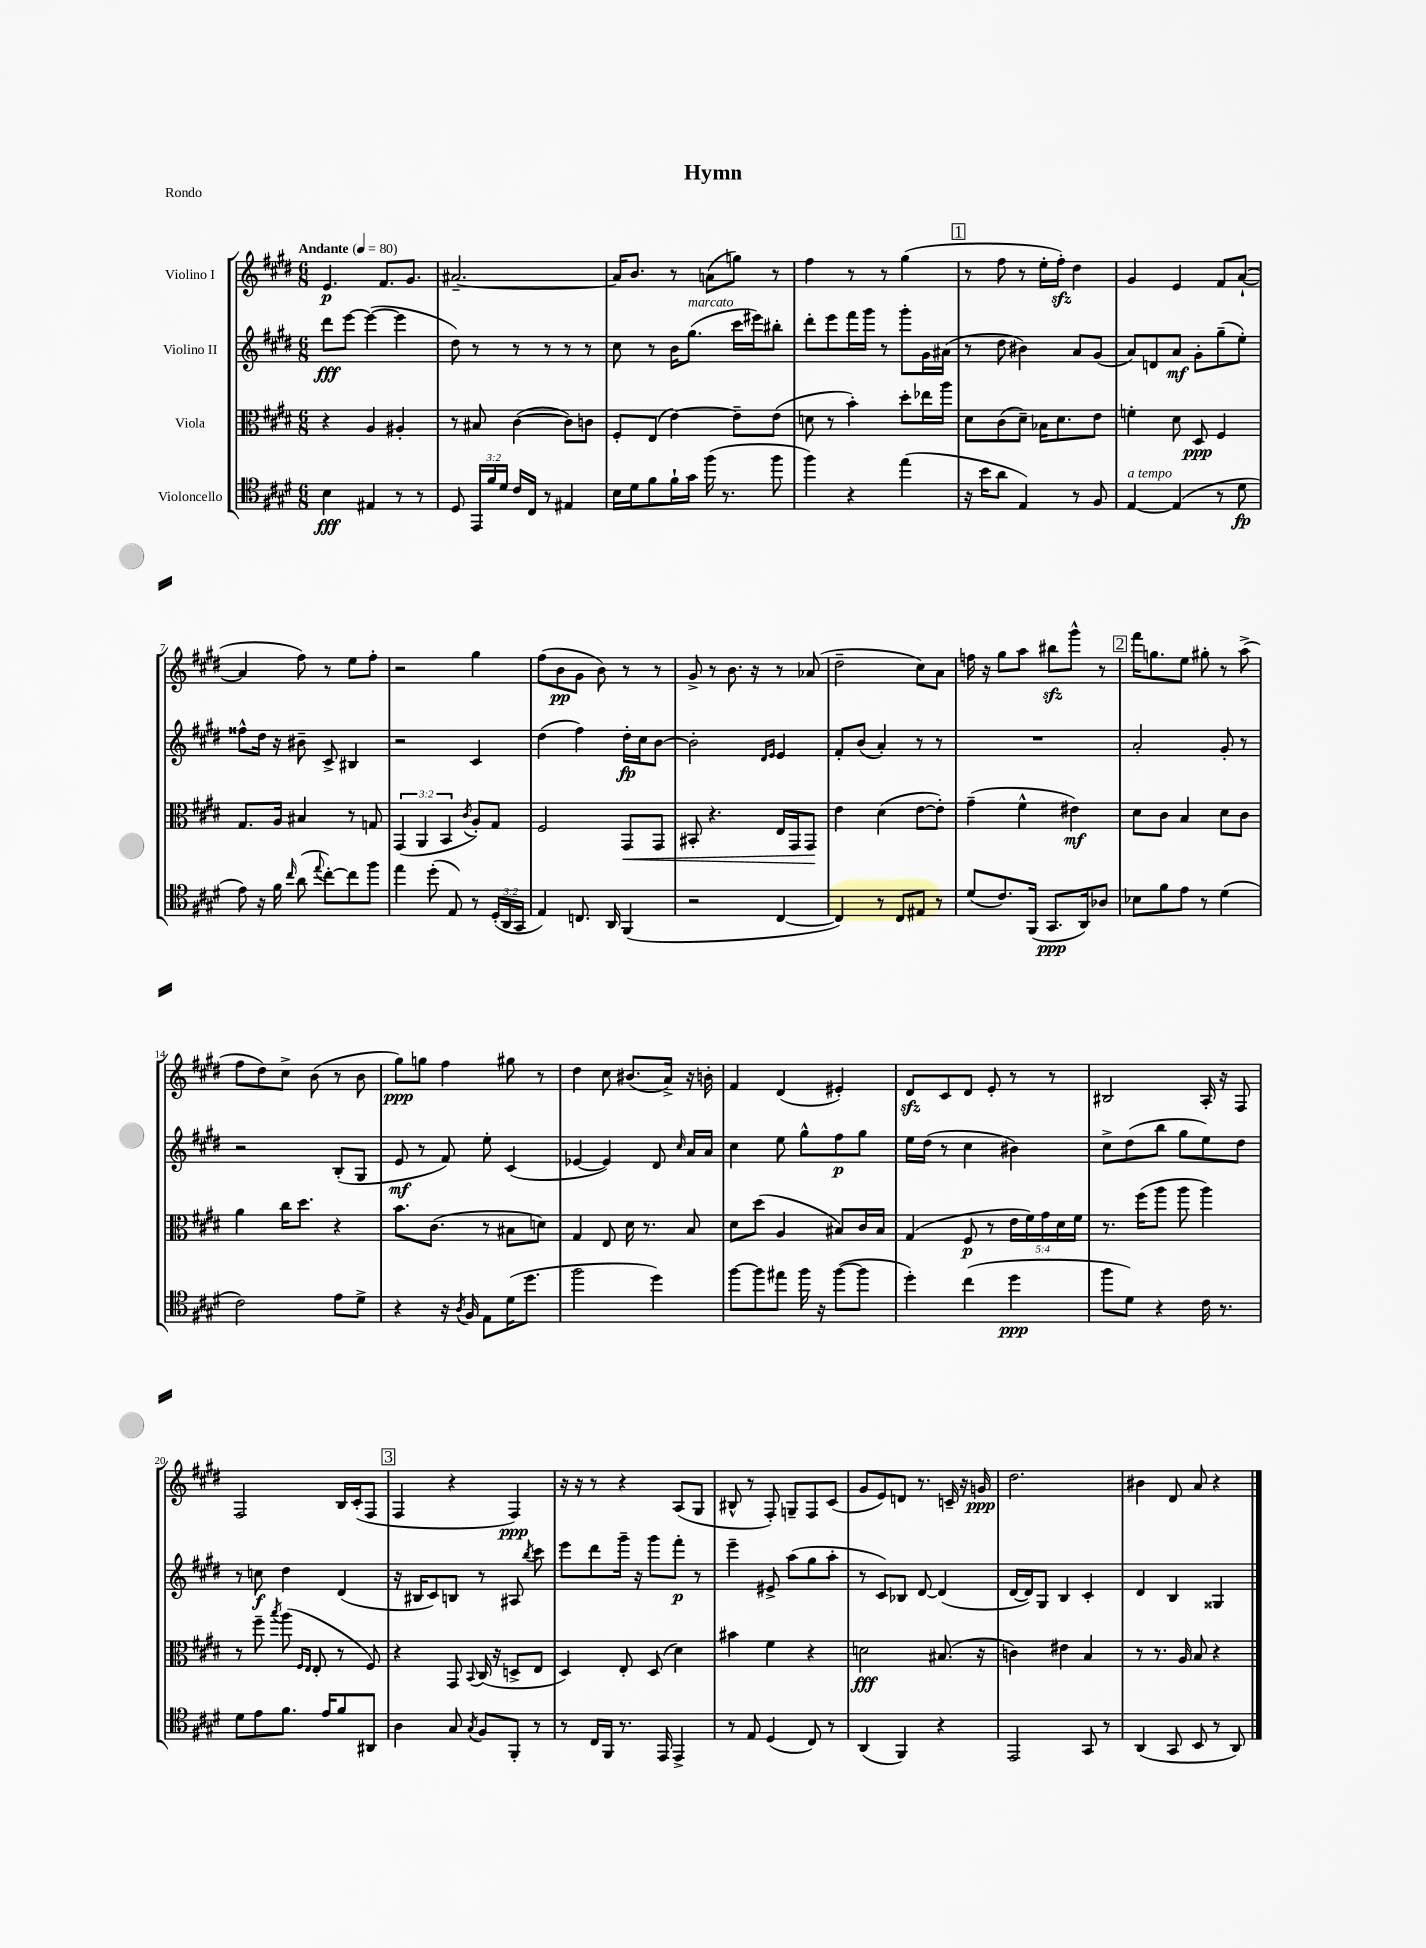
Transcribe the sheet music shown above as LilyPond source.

\header { title = "Hymn" piece = "Rondo" }
<<
\new StaffGroup <<
\new Staff = "s0" \with { instrumentName = "Violino I" } {
    \clef treble \key e \major \numericTimeSignature \time 6/8 \tempo "Andante" 4 = 80
    \autoBeamOff e'4.\p fis'8.[ gis'8.] |
    ais'2.~-- |
    ais'16[ b'8.] r8 a'8[( g''8]) r8 |
    fis''4 r8 r8 gis''4( |
    \mark \markup { \box "1" } r8 fis''8 r8 e''16[-. fis''16]-.\sfz) dis''4 |
    gis'4 e'4 fis'8[ a'8]~-!( |
    a'4 fis''8) r8 e''8[ fis''8]-. |
    r2 gis''4 |
    fis''8[( b'8\pp gis'8] b'8) r8 r8 |
    gis'8-> r8 b'8. r16 r8 aes'8( |
    dis''2-- cis''8[) a'8] |
    f''16 r16 gis''8[ a''8] bis''8[\sfz gis'''8]-^ r8 |
    \mark \markup { \box "2" } fis'''16[ g''8. e''8] gis''8-. r8 a''8->( |
    fis''8[ dis''8) cis''8]-> b'8( r8 b'8 |
    gis''8[\ppp) g''8] fis''4 gis''8 r8 |
    dis''4 cis''8 bis'8.[( a'16]->) r16 b'16-. |
    fis'4 dis'4( eis'4-.) |
    dis'8[\sfz cis'8 dis'8] e'8-. r8 r8 |
    bis2 a16-. r16 fis8 |
    fis2 b16[ cis'16-.( fis8] |
    \mark \markup { \box "3" } fis4 r4 fis4\ppp) |
    r16 r16 r8 r4 a8[( gis8] |
    bis8-^ r8 fis8-.) g8[-- fis8 cis'8]( |
    gis'8[ e'8) d'8] r8. c'16-- r16 g'16\ppp |
    dis''2. |
    bis'4 dis'8 a'8 r4 \bar "|." |
}
\new Staff = "s1" \with { instrumentName = "Violino II" } {
    \clef treble \key e \major \numericTimeSignature \time 6/8
    \autoBeamOff dis'''8[\fff e'''8]~ e'''4~( e'''4 |
    dis''8) r8 r8 r8 r8 r8 |
    cis''8 r8 b'16[ gis''8.]^\markup { \italic "marcato" }( cis'''16[ eis'''16) bis''8]-. |
    dis'''8[-. e'''8 fis'''16 gis'''16] r8 gis'''8[-. gis'16 ais'16]( |
    \mark \markup { \box "1" } r8 dis''8 bis'4) a'8[ gis'8]( |
    a'8[) d'8 a'8]\mf gis'8[-. gis''8--( e''8]-.) |
    fisis''8[-^ dis''16] r16 bis'8-- cis'8-> bis4 |
    r2 cis'4 |
    dis''4( fis''4) dis''16[-.\fp cis''16 b'8]~ |
    b'2-. \grace { dis'16[ e'16] } e'4 |
    fis'8[-. b'8]( a'4-.) r8 r8 |
    R2. |
    \mark \markup { \box "2" } a'2-. gis'8-. r8 |
    r2 b8[-.( gis8] |
    e'8\mf r8 fis'8) e''8-. cis'4( |
    ees'4~ ees'4) dis'8 \grace { cis''16 } a'16[ a'16] |
    cis''4 e''8 gis''8[-^ fis''8\p gis''8] |
    e''16[ dis''16]( r8 cis''4 bis'4) |
    cis''8[-> dis''8( b''8] gis''8[ e''8) dis''8] |
    r8 c''8\f dis''4 dis'4( |
    \mark \markup { \box "3" } r16 bis16[ cis'8) b8] r8 ais8 \acciaccatura { b''8 } cis'''8 |
    e'''8[ dis'''8 gis'''16]-- r16 gis'''8[ fis'''8]-.\p r8 |
    e'''4-- eis'8-> a''8[( gis''8 a''8]-. |
    r8 cis'8[) bes8] dis'8~ dis'4( |
    dis'16[~ dis'16) gis8] b4 cis'4-. |
    dis'4 b4 gisis4 \bar "|." |
}
\new Staff = "s2" \with { instrumentName = "Viola" } {
    \clef alto \key e \major \numericTimeSignature \time 6/8 \override Staff.TupletNumber.text = #tuplet-number::calc-fraction-text
    \autoBeamOff r4 a4 ais4-. |
    r8 bis8 cis'4~( cis'8[) c'8] |
    fis8[-. e8]( e'4~) e'8[-- e'8]( |
    d'8 r8 b'4-.) dis''8[-. ees''16 a''16] |
    \mark \markup { \box "1" } dis'8[ cis'8( dis'8]--) bes16[ dis'8. e'8] |
    f'4-. dis'8 dis8\ppp fis4 |
    gis8.[ a16] bis4 r8 g8 |
    \tuplet 3/2 { gis,4( a,4 b,4 } \acciaccatura { cis'8 } a8[-.) gis8] |
    fis2 gis,8[\< gis,8] |
    bis,8-. r4. e16[ gis,16 gis,8]\! |
    e'4 dis'4( e'8[~ e'8]-.) |
    gis'4--( fis'4-^ eis'4\mf) |
    \mark \markup { \box "2" } dis'8[ cis'8] b4 dis'8[ cis'8] |
    a'4 cis''16[ dis''8.] r4 |
    b'8.[ cis'8.]( r8 bis8[ d'8]) |
    gis4 e8 dis'16 r8. b8 |
    dis'8[ dis''8]( a4 bis8[) cis'16 bis16] |
    gis4( fis8\p r8 \tuplet 5/4 { e'16[ fis'16) gis'16 dis'16 fis'16] } |
    r8. fis''16[( a''8] a''8 a''4) |
    r8 fis''8-- \acciaccatura { b''8 } a''8( \grace { fis16[ e16] } e8-. r8 fis8) |
    \mark \markup { \box "3" } r4 gis,8 \appoggiatura { b,8 } cis16( r16 d8[-> e8] |
    dis4) e8-. dis8( dis'4) |
    bis'4 fis'4 r4 |
    d'2\fff bis8.( r16 |
    c'4) eis'4 b4 |
    r8 r8. a16 b8 r4 \bar "|." |
}
\new Staff = "s3" \with { instrumentName = "Violoncello" } {
    \clef tenor \key e \major \numericTimeSignature \time 6/8 \override Staff.TupletNumber.text = #tuplet-number::calc-fraction-text
    \autoBeamOff b4\fff eis4 r8 r8 |
    dis8 \tuplet 3/2 { e,16[ fis'16 dis'16] } cis'16[ cis16] r8 eis4 |
    b16[ dis'16 fis'8 fis'16-! gis'16] fis''16( r8. fis''8 |
    fis''4) r4 e''4( |
    \mark \markup { \box "1" } r16 b'16[ a'8] e4) r8 fis8 |
    e4~^\markup { \italic "a tempo" } e4( r8 dis'8\fp |
    e'8) r16 fis'16 \grace { cis''16 } a'8( \appoggiatura { e''8 } cis''8[~-.) cis''8 fis''8] |
    e''4 dis''8-.( e8) r8 \tuplet 3/2 { dis16[-.( a,16 gis,16] } |
    e4) c8. a,16 fis,4( |
    r2 cis4~ |
    cis4) r8 cis8[ eis8] r8 |
    dis'8[( cis'8.) fis,16]( gis,8.[\ppp a,16) aes8] |
    \mark \markup { \box "2" } bes8[ fis'8 e'8] r8 dis'4( |
    cis'2) e'8[ dis'8]-> |
    r4 r16 \acciaccatura { a8 } fis16 e8[ dis'16( dis''8.] |
    fis''2 dis''4) |
    fis''8[~ fis''8 eis''8] fis''16 r16 fis''8[~( fis''8] |
    dis''4-.) cis''4( dis''4\ppp |
    fis''8[ dis'8]) r4 cis'16 r8. |
    dis'8[ e'8 fis'8.] e'16[ fis'8 ais,8] |
    \mark \markup { \box "3" } a4 gis8 \acciaccatura { gis8 } fis8[ fis,8]-. r8 |
    r8 cis16[ fis,16] r8. e,16 e,4-> |
    r8 e8 dis4( cis8) r8 |
    a,4( fis,4) r4 |
    e,2 gis,8 r8 |
    a,4( gis,8 b,8 r8 a,8) \bar "|." |
}
>>
>>
